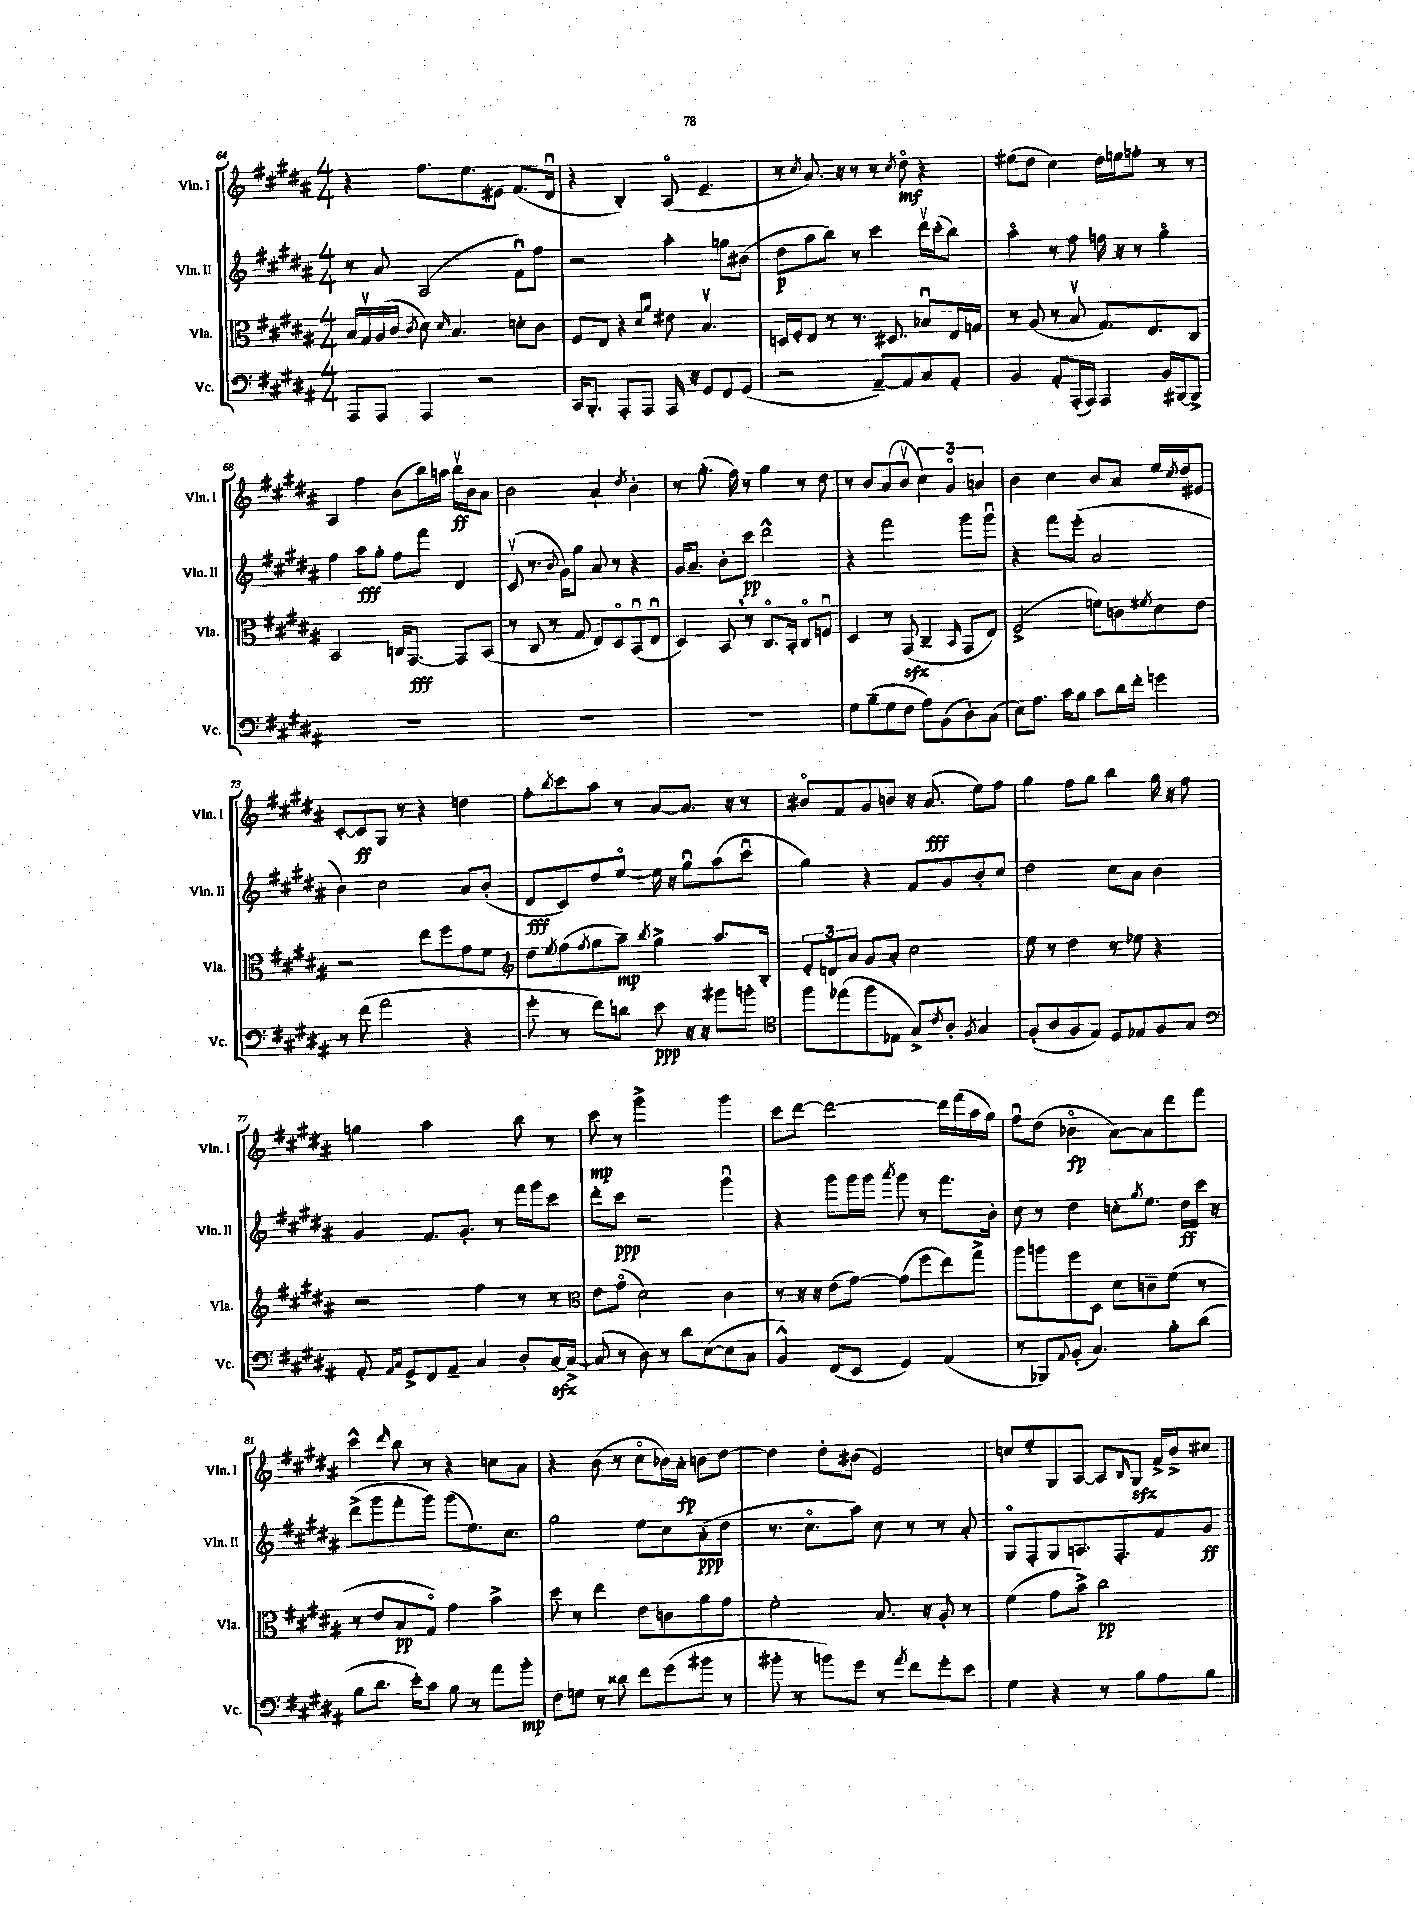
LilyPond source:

<<
\new StaffGroup <<
\new Staff = "s0" \with { instrumentName = "Vln. I" shortInstrumentName = "Vln. I" } {
    \clef treble \key b \major \numericTimeSignature \time 4/4
    r4 fis''8. e''8. eis'8 fis'8.( dis'16\downbow |
    r4 b4-.) ais8\flageolet( e'4.-- |
    r8 \acciaccatura { cis''8 } ais'8.) r16 r8 r8 \acciaccatura { cis''8 } dis''8\flageolet\mf r4 |
    eis''8( dis''8 cis''4) dis''16 e''16 f''8-. r8 r8 |
    ais4 fis''4 b'8( b''16) a''16 b''16\upbow\ff b'16 ais'8 |
    b'2 ais'4-! \acciaccatura { dis''8 } b'4-. |
    r8 gis''8.-.( fis''16) r8 gis''4 r8 dis''8 |
    r8 b'8 ais'8( b'8\upbow \tuplet 3/2 { cis''4) gis'4\flageolet a'4 } |
    b'4 cis''4 b'8 ais'8 e''16 \acciaccatura { cis''8 } dis''16 eis'8 |
    cis'8~-. cis'8\ff gis8 r8 r4 d''4 |
    fis''8-. \acciaccatura { b''8 } cis'''8 ais''8 r8 ais'8~ ais'8. r16 r8 |
    bis'8\flageolet fis'8 gis'8 b'8 r16 ais'8.\fff( e''8) fis''8 |
    gis''4 fis''8 gis''8 b''4 gis''16 r16 fis''8 |
    g''4 ais''2 b''8 r8 |
    cis'''8\mp r8 gis'''2-> gis'''4 |
    cis'''8 dis'''8~ dis'''2~ dis'''16 fis'''16( ais''16 gis''16) |
    fis''8\downbow dis''8( bes'4\flageolet\fp ais'8~) ais'8 dis'''8 fis'''8 |
    cis'''4-^ \grace { dis'''16 } b''8 r8 r4 c''8 ais'8 |
    r4 b'8( r8 cis''8\flageolet bes'16) ais'16-.\fp b'8 dis''8~ |
    dis''4 dis''8-. bis'8( e'2) |
    c''8 e''8-. gis8 ais8~ ais8 \grace { b16 } gis8\sfz fis'16-> b'16-> cis''8 \bar "|." |
}
\new Staff = "s1" \with { instrumentName = "Vln. II" shortInstrumentName = "Vln. II" } {
    \clef treble \key b \major \numericTimeSignature \time 4/4
    r8 ais'8 ais2( fis'8\downbow) fis''8 |
    r2 ais''4-. g''8 bis'8( |
    dis''8\p ais''8 b''8) r8 cis'''4 dis'''16\upbow cis'''16-.( b''8) |
    ais''4\flageolet r8 fis''8 f''16 r16 r8 gis''4\flageolet |
    fis''4 ais''8\fff gis''8-. fis''8 fis'''8 dis'4 |
    cis'8\upbow( r8. \appoggiatura { b'8 } gis'16) gis''8 ais'8 r8 r4 |
    gis'16 ais'8.-- b'8-. cis'''8\pp dis'''2-^ |
    r4 fis'''2 gis'''8 gis'''8\downbow |
    r4 fis'''8 e'''8-.( ais'2 |
    b'4) cis''2 ais'8 b'8-.( |
    dis'8\fff cis'8) dis''8 e''8~\flageolet e''16 r16 gis''8\downbow ais''8( cis'''8\downbow |
    gis''4) r4 fis'8 gis'8 b'8-. cis''8 |
    dis''2 cis''8 ais'8 b'4 |
    gis'4 fis'8. gis'8.-. r8 fis'''16 gis'''16 cis'''8 |
    dis'''8-. cis'''8\ppp r2 gis'''4\downbow |
    r4 gis'''8 gis'''16 gis'''16 \acciaccatura { ais'''8 } gis'''8 r8 fis'''8. b'16-. |
    cis''8 r8 dis''4 c''8-. \acciaccatura { gis''8 } e''8. dis''16\ff cis'''16 r16 |
    dis'''8->( gis'''8 fis'''8-. gis'''8) gis'''8( e''8.) cis''8. |
    gis''2 e''8 cis''8 ais'8-.\ppp( dis''8 |
    r8. cis''8.\flageolet ais''8) cis''8 r8 r8 ais'8-. |
    gis8\flageolet fis8-. gis8 a8. fis8.-. fis'8 gis'8\ff \bar "|." |
}
\new Staff = "s2" \with { instrumentName = "Vla." shortInstrumentName = "Vla." } {
    \clef alto \key b \major \numericTimeSignature \time 4/4
    b16 gis16\upbow ais16( cis'16 \acciaccatura { cis'8 } dis'8) \grace { dis'16 } b4. d'8-. cis'8 |
    fis8 e8 r4 \grace { dis'16 ais'16 } eis'8 b4.\upbow |
    d16 fis16-. e8 r8 r8. dis8. bes8\downbow e16 g16 |
    r8 ais8( r8 b8\upbow gis8.) e8. cis8 |
    b,2 c16 gis,8.~\fff gis,8 b,8( |
    r8 cis8 r8 gis8 e8) dis8\flageolet b,8\downbow( e8\downbow |
    dis4) b,8 \breathe r8 cis8.\flageolet b,16-. cis8\flageolet f8\downbow |
    dis4 r8 gis,8\sfz( cis4-- \grace { b,16 } gis,8 e8) |
    fis2->( f'8) c'8 \acciaccatura { fis'8 } dis'8 e'8 |
    r2 e''8 fis''8 gis'8 fis'8 |
    \clef treble dis''8 \acciaccatura { e''8 } fis''8( \acciaccatura { fis''8 } gis''8 ais''8--\mp) \acciaccatura { b''8 } gis''4-> ais''8. b16-. |
    \tuplet 3/2 { e'8-. d'8 ais'8 } gis'8 ais'8-. cis''2 |
    e''8 r8 dis''4 r8 ees''8 r4 |
    r2 fis''4 r8 r8 |
    \clef alto e'8 gis'8\flageolet( dis'2) cis'4 |
    r8 r16 r16 e'8( gis'8~) gis'8( fis''8 e''8) gis''8-> |
    ais''8 a''8 fis''8 dis8 dis'8 c'8-- fis'8( r8 |
    r8 e'8 b8\pp gis8\flageolet) gis'4 b'4-> |
    dis''8 r8 e''4 e'8 c'8 ais'8 gis'8 |
    fis'2-. b8. r16 ais8-. r8 |
    fis'4( gis'8 b'8->) cis''2\pp \bar "|." |
}
\new Staff = "s3" \with { instrumentName = "Vc." shortInstrumentName = "Vc." } {
    \clef bass \key b \major \numericTimeSignature \time 4/4
    ais,,8 ais,,8 ais,,4 r2 |
    cis,16 b,,8.-. ais,,8-. ais,,8 ais,,16 r16 gis,8 fis,8 gis,8( |
    r2 ais,8~--) ais,8 cis8 ais,8-. |
    b,4 ais,8-. ais,,16-.( ais,,16) ais,,4 b,16 bis,,16~ bis,,8-> |
    R1 |
    R1 |
    R1 |
    gis8 b8--( gis8 fis8 ais8) b,8( dis8-.) cis8( |
    e8) ais8. cis'16 b8 cis'8 dis'16 fis'16-. g'4 |
    r8 fis'8( ais'2 r4 |
    gis'8-. r8 fis'8) d'8 e'8\ppp r16 r16 bis'8 b'8-. |
    \clef tenor fis''8 ees''8( fis''8 ees8 gis8->) \acciaccatura { cis'8 } ais8-. \acciaccatura { fis8 } gis4 |
    fis8-.( ais8 fis8 e8) dis8 ees8 fis8 gis8 |
    \clef bass ais,8-. \grace { ais,16 cis16 } gis,8-> fis,8 ais,8-- cis4 dis8-. cis16~\sfz cis16~-> |
    cis8( r8 dis8) r8 dis'8 e8~( e8 cis8 |
    b,4-^) fis,8( e,8 gis,4) ais,4( |
    r8 bes,,8) \appoggiatura { ais,8 } b,8-.( cis4.) b8-. dis'8( |
    b8 dis'8. e'16-.) cis'8 b8 r8 ais'8 b'8-.\mp |
    fis8 g8 r8 disis'8 fis'8 gis'8( bis'8 r8 |
    bis'8-. r8 b'8) gis'8 r8 \acciaccatura { ais'8 } fis'8 gis'8-. e'8 |
    gis4 r4 r8 b8 ais8 b8 \bar "|." |
}
>>
>>
\layout { \context { \Score currentBarNumber = #64 } }
